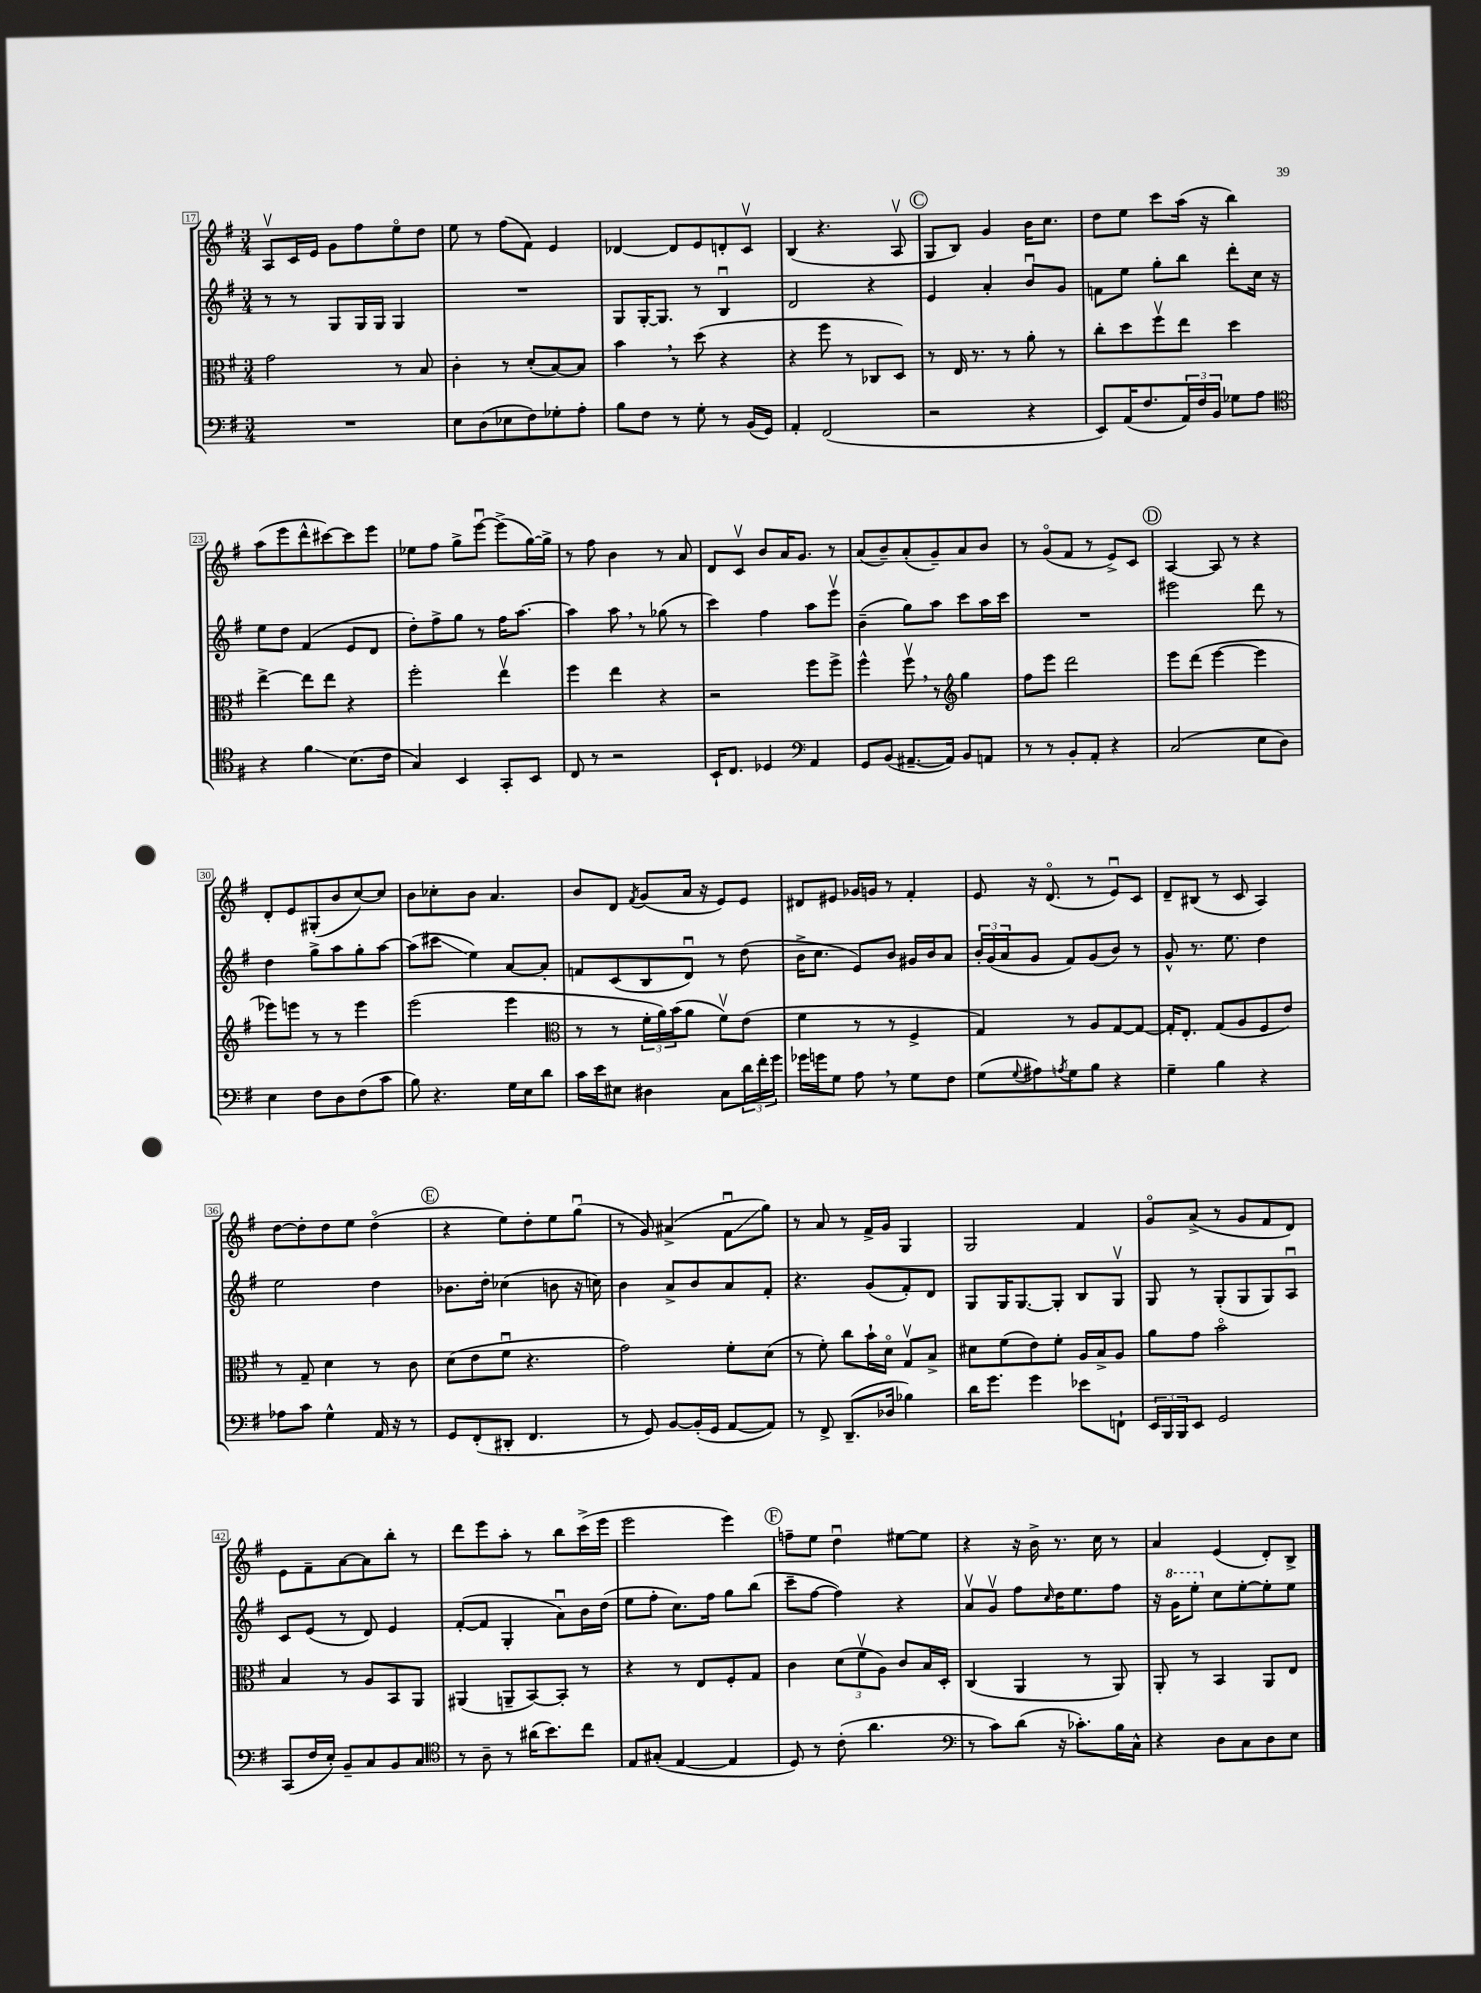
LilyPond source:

<<
\new StaffGroup <<
\new Staff = "s0" {
    \clef treble \key g \major \numericTimeSignature \time 3/4
    a8\upbow c'16 e'16 g'8 fis''8 e''8\flageolet d''8 |
    e''8 r8 fis''8( fis'8) e'4 |
    des'4~ des'8 e'8 d'8-. c'8\upbow |
    b4( r4. a8\upbow |
    \mark \markup { \circle "C" } g8 b8) g'4 b'16 c''8. |
    d''8 e''8 c'''8 a''16( r16 b''4) |
    a''8( e'''8 d'''8-^ cis'''8~) cis'''8 e'''8 |
    ees''8 fis''8 g''8-> e'''8~\downbow e'''8->( g''16~) g''16-> |
    r8 fis''8 b'4 r8 a'8 |
    d'8 c'8\upbow b'8 a'16 g'8. r8 |
    a'8( b'8--) a'8-.( g'8--) a'8 b'8 |
    r8 g'8\flageolet( fis'8 r8 e'8->) c'8 |
    \mark \markup { \circle "D" } a4~ a8 r8 r4 |
    d'8-. e'8 gis8-.( b'8 c''8~) c''8 |
    b'8 ces''8-. b'8 a'4. |
    b'8 d'8 \acciaccatura { fis'8 } g'8( a'16 r16 e'8) e'8 |
    dis'8 eis'8 ges'16 g'16 r8 fis'4-. |
    e'8 r16 d'8.\flageolet( r8 e'8\downbow) c'8 |
    d'8-- bis8( r8 c'8 a4) |
    d''8~ d''8-. d''8 e''8 d''4\flageolet( |
    \mark \markup { \circle "E" } r4 e''8) d''8-. e''8 g''8\downbow( |
    r8 g'8) ais'4->( fis'8\downbow\glissando g''8) |
    r8 a'8 r8 fis'16-> g'16 g4 |
    g2 fis'4 |
    g'8\flageolet a'8->( r8 g'8 fis'8 d'8) |
    e'8 fis'8-- a'8~ a'8 b''8-. r8 |
    d'''8 e'''8 a''8-. r8 b''8 c'''16->( e'''16 |
    e'''2 e'''4) |
    \mark \markup { \circle "F" } f''8-- e''8 d''4\downbow eis''8~ eis''8 |
    r4 r16 b'16-> r8. c''16 r8 |
    a'4 e'4( d'8-.) b8-> \bar "|." |
}
\new Staff = "s1" {
    \clef treble \key g \major \numericTimeSignature \time 3/4
    r8 r8 g8 g16 g16 g4 |
    R2. |
    g8 g16~-. g8. r8 b4\downbow |
    d'2 r4 |
    \mark \markup { \circle "C" } e'4 a'4-. b'8\downbow g'8 |
    f'8 e''8 g''8-. b''8 d'''8-. c''16 r16 |
    e''8 d''8 fis'4( e'8 d'8 |
    d''8-.) fis''8-> g''8 r8 fis''16 a''8.~ |
    a''4 a''8 \breathe r8 ges''8( r8 |
    c'''4) fis''4 a''8 e'''8\upbow |
    b'4--( g''8) a''8 c'''8 a''16 c'''16 |
    R2. |
    \mark \markup { \circle "D" } eis'''2 d'''8 r8 |
    d''4 g''8-> a''8 g''8-. a''8~ |
    a''8( cis'''8\glissando e''4) a'8~ a'8-. |
    f'8 c'8( b8 d'8\downbow) r8 d''8( |
    b'16-> c''8. e'8) b'8 gis'16 b'16 a'8 |
    \tuplet 3/2 { b'16-. g'16( a'16 } g'8 fis'8) g'8( b'8) r8 |
    g'8-^ r8. e''8. d''4 |
    e''2 d''4 |
    \mark \markup { \circle "E" } bes'8. d''16-. ces''4( b'8 r16 c''16) |
    b'4 a'8-> b'8 a'8 fis'8-. |
    r4. g'8( fis'8-.) d'8 |
    g8 g16 g8.~ g8-. b8 g8\upbow |
    g8 r8 g8-.( g8 g8) a8\downbow |
    c'8 e'8( r8 d'8) e'4 |
    fis'8~-.( fis'8 g4-. a'8\downbow) b'16 d''16( |
    e''8 fis''8-. c''8.) fis''16 g''8 b''8( |
    \mark \markup { \circle "F" } c'''8-- fis''8~ fis''4) r4 |
    a'8\upbow g'8\upbow fis''8 \grace { c''16 } d''16 e''8. fis''8 |
    r16 \ottava #1 g''16 e'''8-. \ottava #0 c''8 e''8~-. e''8-. e''8 \bar "|." |
}
\new Staff = "s2" {
    \clef alto \key g \major \numericTimeSignature \time 3/4
    g'2 r8 b8 |
    c'4-. r8 d'8-.( b8~) b8 |
    b'4 \breathe r8 d''8( r4 |
    r4 fis''8 r8 ces8 d8) |
    \mark \markup { \circle "C" } r8 e16 r8. r8 a'8-. r8 |
    c''8-. d''8 fis''8\upbow e''8 d''4 |
    e''4~-> e''8 e''8 r4 |
    fis''2-. e''4\upbow |
    fis''4 e''4 r4 |
    r2 fis''8 fis''8-> |
    fis''4-^ fis''8\upbow \breathe r8 \clef treble g''4 |
    fis''8 e'''8 d'''2 |
    \mark \markup { \circle "D" } e'''8 d'''8( e'''4~ e'''4 |
    ees'''8) e'''8 r8 r8 e'''4 |
    e'''2( e'''4 |
    \clef alto r8 r8 \tuplet 3/2 { fis'16-. a'16) b'16( } a'8 fis'8\upbow) e'8( |
    fis'4 r8 r8 fis4-> |
    g4) r8 a8 g8~ g8~ |
    g16-. e8.-. g8( a8 fis8 e'8) |
    r8 g8-- d'4 r8 c'8 |
    \mark \markup { \circle "E" } d'8( e'8 fis'8\downbow r4. |
    g'2) fis'8-. d'8( |
    r8 fis'8-.) c''8 b'16-! d'16\flageolet g8\upbow b8-> |
    dis'8 fis'8( e'8) fis'8-. a16 b16-> a8 |
    a'8 g'8 b'2\flageolet |
    b4 r8 a8 b,8 a,8 |
    ais,4( a,8-- b,8~) b,8-. r8 |
    r4 r8 e8 fis8-. g8 |
    \mark \markup { \circle "F" } c'4 \tuplet 3/2 { d'8( fis'8\upbow a8) } c'8 b16 d16-. |
    c4( a,4 r8 a,8) |
    a,8-. r8 b,4 a,8 e8 \bar "|." |
}
\new Staff = "s3" {
    \clef bass \key g \major \numericTimeSignature \time 3/4
    R2. |
    e8 d8( ees8 fis8) ges8-. a8-. |
    b8 fis8 r8 g8-. r8 b,16( g,16) |
    a,4-. fis,2( |
    \mark \markup { \circle "C" } r2 r4 |
    e,8) a,16( fis8. \tuplet 3/2 { a,16) fis16 b,16 } ges8 a8 |
    \clef tenor r4 fis'4\glissando b8.( c'16 |
    g4) b,4 g,8-. b,8 |
    c8 r8 r2 |
    b,16-! c8. des4 \clef bass a,4 |
    g,8 b,8( ais,8.~-- ais,16) b,8 a,8 |
    r8 r8 b,8-. a,8-. r4 |
    \mark \markup { \circle "D" } c2( e8 d8) |
    e4 fis8 d8 fis8( c'8 |
    b8) r4. g16 e16 d'8 |
    c'16 e'16 eis8 dis4 c8 \tuplet 3/2 { d'16 fis'16-. g'16 } |
    ges'16 g'16 g8 a8 \breathe r8 g8 fis8 |
    g8( \appoggiatura { g8 } ais8) \acciaccatura { a8 } g8 b8 r4 |
    g4-- b4 r4 |
    aes8 c'8 g4-^ a,16 r16 r8 |
    \mark \markup { \circle "E" } g,8 fis,8-.( dis,8-. fis,4. |
    r8 g,8) b,8~ b,16-.( g,16 a,8~ a,8) |
    r8 fis,8-> d,8.--( des16 bes4) |
    d'16 g'8. g'4 ees'8 f,8-! |
    \tuplet 3/2 { e,16 b,,16 b,,16 } e,8 g,2 |
    c,8( fis16 e16-.) b,8-- c8 b,8 c8 |
    \clef tenor r8 a8-- r8 ais'16( b'8.) c''8 |
    e8 gis8-.( e4~ e4 |
    \mark \markup { \circle "F" } d8) r8 c'8-.( a'4. |
    \clef bass r8 c'8) d'8( r16 ces'8.-.) b16 c16-^ |
    r4 d8 c8 d8 e8 \bar "|." |
}
>>
>>
\layout { \context { \Score currentBarNumber = #17 \override BarNumber.stencil = #(make-stencil-boxer 0.1 0.3 ly:text-interface::print) } }
